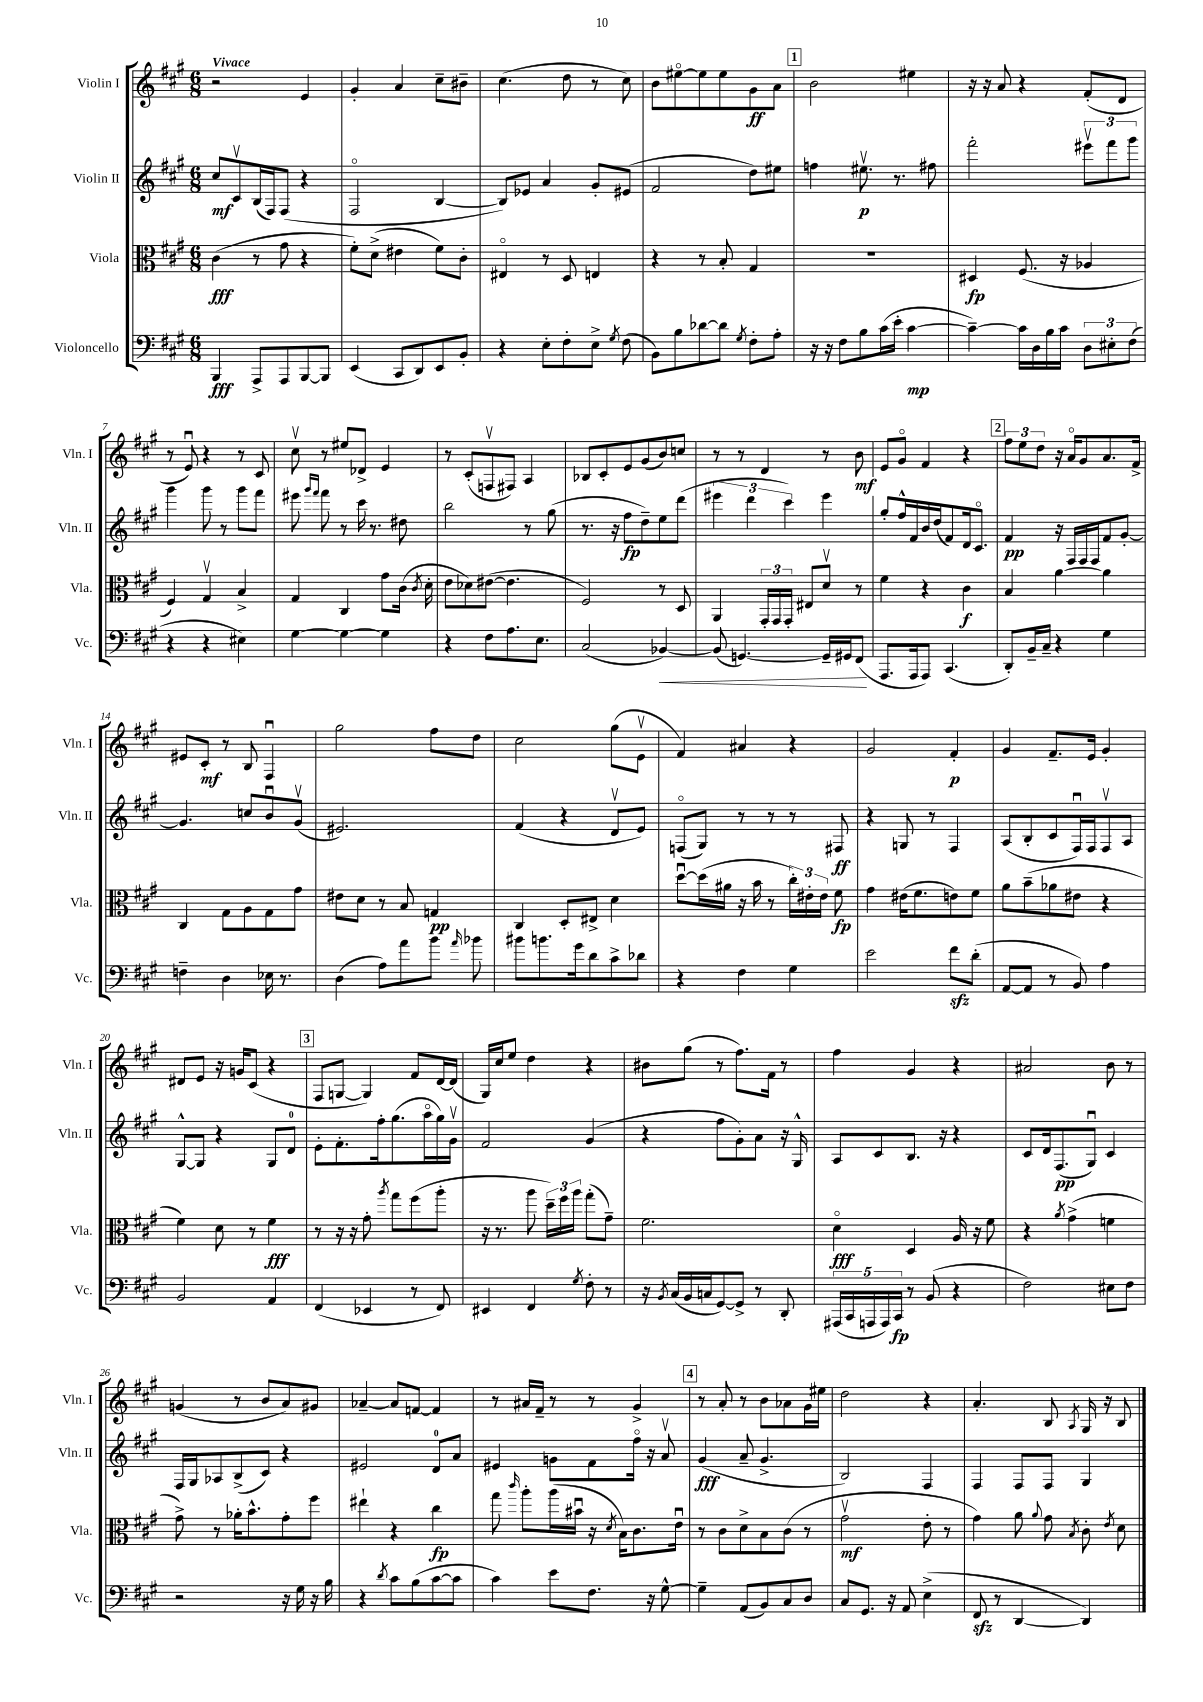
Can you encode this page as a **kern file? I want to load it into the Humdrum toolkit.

**kern	**kern	**kern	**kern
*staff4	*staff3	*staff2	*staff1
*clefF4	*clefC3	*clefG2	*clefG2
*k[f#c#g#]	*k[f#c#g#]	*k[f#c#g#]	*k[f#c#g#]
*M6/8	*M6/8	*M6/8	*M6/8
4BBB	(4c#	8cc#	2r
.	.	8c#v	.
8AAA^	8r	(16B	.
.	.	16F#)	.
8AAA	8g#	(8F#	.
[8BBB	4r	4r	4e
8BBB]	.	.	.
=	=	=	=
(4EE	8f#')	2F#o	4g#'
.	(8d^	.	.
8CC#	4e#	.	4a
8DD)	.	.	.
8EE	8f#)	[4B	8cc#~
8BB'	8c#'	.	8b#~
=	=	=	=
4r	4E#o	8B])	(4.cc#
.	.	8e-	.
8E'	8r	4a	.
8F#'	8D	.	8dd
8E^	4E	8g#'	8r
8qG#	.	.	.
(8F#	.	(8e#	8cc#)
=	=	=	=
8BB)	4r	2f#	8b
8B	.	.	[8ee#o
[8d-	8r	.	8ee#]
8d-]	8B'	.	8ee#
8qG#	.	.	.
8F#'	4G#	8dd)	8g#
8A'	.	8ee#	8a
=	=	=	=
16r	2.r	4ff	2b
16r	.	.	.
8F#	.	.	.
8B	.	8.ee#v	.
(16c#	.	.	.
16e'	.	8.r	.
[4c#	.	.	4ee#
.	.	8ff#	.
=	=	=	=
4c#~_)	4D#	2fff#'	16r
.	.	.	16r
.	.	.	8a
16c#]	(8.F#	.	4r
16D	.	.	.
16B	.	.	.
16c#	16r	.	.
12D	4A-	12eee#v	(8f#'
12E#'	.	12fff#	.
.	.	.	8d
(12F#	.	12ggg#	.
=	=	=	=
4r	4F#)	4ggg#	8r
.	.	.	8eu)
4r	4G#v	8ggg#	4r
.	.	8r	.
4E#)	4B^	8ggg#	8r
.	.	8fff#	8c#
=	=	=	=
[4G#	4G#	8eee#	8cc#v
.	.	16qqggg#	.
.	.	16qqfff#	.
.	.	8fff#	8r
4G#_	4C#	8r	8ee#
.	.	16ccc#	8d-^
.	.	8.r	.
4G#]	8g#	.	4e
.	(16c#	8dd#	.
.	8qc#	.	.
.	16d'	.	.
=	=	=	=
4r	8e	2bb	8r
.	8d-)	.	(8c#'
8F#	([8e#	.	8Fv
8.A	4.e#]	.	8F#)
.	.	8r	4A
8.E	.	.	.
.	.	(8gg#	.
=	=	=	=
(2C#	2F#)	8.r	8B-
.	.	.	8c#'
.	.	16r	.
.	.	8ff#	8e
.	.	8dd~)	(8g#
[4BB-)	8r	8ee	8b)
.	8D	(8ddd	8cc
=	=	=	=
(8BB-]	4AA	6eee#	8r
[4.GG)	.	.	8r
.	.	6ddd	.
.	24GG#'	.	4d
.	24GG#	.	.
.	24GG#'	6ccc#)	.
.	8E#	.	.
16GG~]	8dv	4eee#	8r
16GG#	.	.	.
(8FF#	8r	.	8b
=	=	=	=
8.AAA	4f#	8gg#'	8e
.	.	16ff#^^	8g#o
16AAA	.	16f#	.
8AAA)	4r	16b	4f#
.	.	(16dd	.
(4.CC#	.	8f#)	.
.	4c#	16d	4r
.	.	8.c#o	.
=	=	=	=
8DD')	4B	4f#	12ff#
.	.	.	12ee
16BB~	.	.	.
.	.	.	12dd
16C#~	.	.	.
4r	[4a	16r	16r
.	.	16F#	16ao
.	.	16F#	8g#
.	.	16F#	.
4G#	4a]	8f#	8.a
.	.	[8g#'	.
.	.	.	16f#^
=	=	=	=
4F~	4C#	4.g#]	8e#
.	.	.	8c#'
4D	8G#	.	8r
.	8A	8cc	8B
16E-	8G#	8bu	4F#u
8.r	.	.	.
.	8g#	(8g#v	.
=	=	=	=
(4D	8e#	2.e#)	2gg#
.	8d	.	.
8A)	8r	.	.
8a	8B	.	.
8b	4G	.	8ff#
16qqa	.	.	.
8b-	.	.	8dd
=	=	=	=
8b#	4C#	(4f#	2cc#
8.b	.	.	.
.	8D'	4r	.
16g#	.	.	.
8d	8E#^	.	.
8c#^	4d	8dv	(8gg#
8d-	.	8e)	8ev
=	=	=	=
4r	[8ddu	(8Fo	4f#)
.	(16dd]	8G#)	.
.	16a#	.	.
4F#	16r	8r	4a#
.	16b	.	.
.	8r	8r	.
4G#	24cc#')	8r	4r
.	24e#'	.	.
.	24e#	.	.
.	8f#	8F#	.
=	=	=	=
2e	4g#	4r	2g#
.	(16e#	8G	.
.	8.f#	.	.
.	.	8r	.
8f#	8e)	4F#	4f#'
(8d'	8f#	.	.
=	=	=	=
[8AA	8a	(8A	4g#
8AA]	(8b~	8B'	.
8r	8a-	8c#	8.f#~
8BB)	8e#	16F#u)	.
.	.	16F#	16e
4A	4r	8F#v	4g#'
.	.	8A	.
=	=	=	=
2BB	4f#)	[8G#^^	8d#
.	.	8G#]	8e
.	8d	4r	16r
.	.	.	16g
.	8r	.	(8c#
4AA	4f#	8G#	4r
.	.	8d	.
=	=	=	=
(4FF#	8r	8e'	8F#
.	16r	8.f#'	[8G
.	16r	.	.
4EE-	8g#'	.	4G])
.	.	16ff#'	.
.	8qaa	.	.
.	8gg#	(8.gg#	.
8r	(8ff#	.	8f#
.	.	16aao	.
8FF#)	8aa'	16gg#)	[16d
.	.	16g#v	(16d]
=	=	=	=
4EE#	16r	2f#	16G#)
.	8.r	.	16cc#
.	.	.	8ee
4FF#	8aa	.	4dd
.	24dd~)	.	.
.	24ff#	.	.
.	24aa	.	.
8qG#	.	.	.
8F#'	(8gg#'	(4g#	4r
8r	8g#~)	.	.
=	=	=	=
16r	2.f#	4r	8b#
8qBB	.	.	.
(16C#	.	.	.
16BB	.	.	(8gg#
16C	.	.	.
[8GG#)	.	8ff#	8r
8GG#^]	.	8g#')	8.ff#)
8r	.	8a	.
.	.	.	16f#
8DD'	.	16r	8r
.	.	16G#^^	.
=	=	=	=
(20AAA#	4do	8A	4ff#
20CC#	.	.	.
20AAA	.	.	.
.	.	8c#	.
20AAA)	.	.	.
20CC#	.	.	.
8r	4D	8.B	4g#
(8BB	.	.	.
.	.	16r	.
4r	16A	4r	4r
.	16r	.	.
.	8f#	.	.
=	=	=	=
2F#)	4r	8c#	2a#
.	.	16d	.
.	.	(8.F#	.
.	8qa	.	.
.	(4g#^	.	.
.	.	8G#u)	.
8E#	4f	4c#	8b
8F#	.	.	8r
=	=	=	=
2r	8g#^)	16F#	(4g
.	.	16G#	.
.	8r	8A-	.
.	16a-'	(8B^	8r
.	8.b^^	.	.
.	.	8c#)	8b
16r	8g#'	4r	8a)
16G#	.	.	.
16r	8ff#	.	8g#
16B	.	.	.
=	=	=	=
4r	4ee#`	2e#	[4a-~
8qd	.	.	.
8c#	4r	.	8a-]
(8B	.	.	[8f
[8c#	4cc#	8d	4f]
8c#]	.	8a	.
=	=	=	=
4c#)	8gg#	4e#	8r
.	16qqccc#	.	.
.	8aa'	.	16a#
.	.	.	16f#~
8e	(16aa	8g	8r
.	16b#u	.	.
8.F#	16r	8f#	8r
.	8qd	.	.
.	16B)	.	.
.	8.c#	16ff#o	4g#^
16r	.	16r	.
[8G#^^	.	8av	.
.	16eu	.	.
=	=	=	=
4G#~]	8r	(4g#	8r
.	8c#	.	8a'
(8AA	8d^	8a~	8r
8BB)	8B	4.g#^	8b
8C#	(8c#	.	8a-
8D	8r	.	16g#
.	.	.	16ee#
=	=	=	=
8C#	2g#v	2B)	2dd
8.GG#	.	.	.
16r	.	.	.
8AA	.	.	.
(4E^	8e'	4F#	4r
.	8r	.	.
=	=	=	=
8FF#	4g#)	4F#	4.a'
8r	.	.	.
[4DD	8a	8F#	.
.	8qqa	.	.
.	8g#	8F#	8B
.	8qB	.	8qA
4DD])	8c#'	4G#	16G#
.	.	.	16r
.	8qe	.	.
.	8d	.	8B
==	==	==	==
*-	*-	*-	*-
